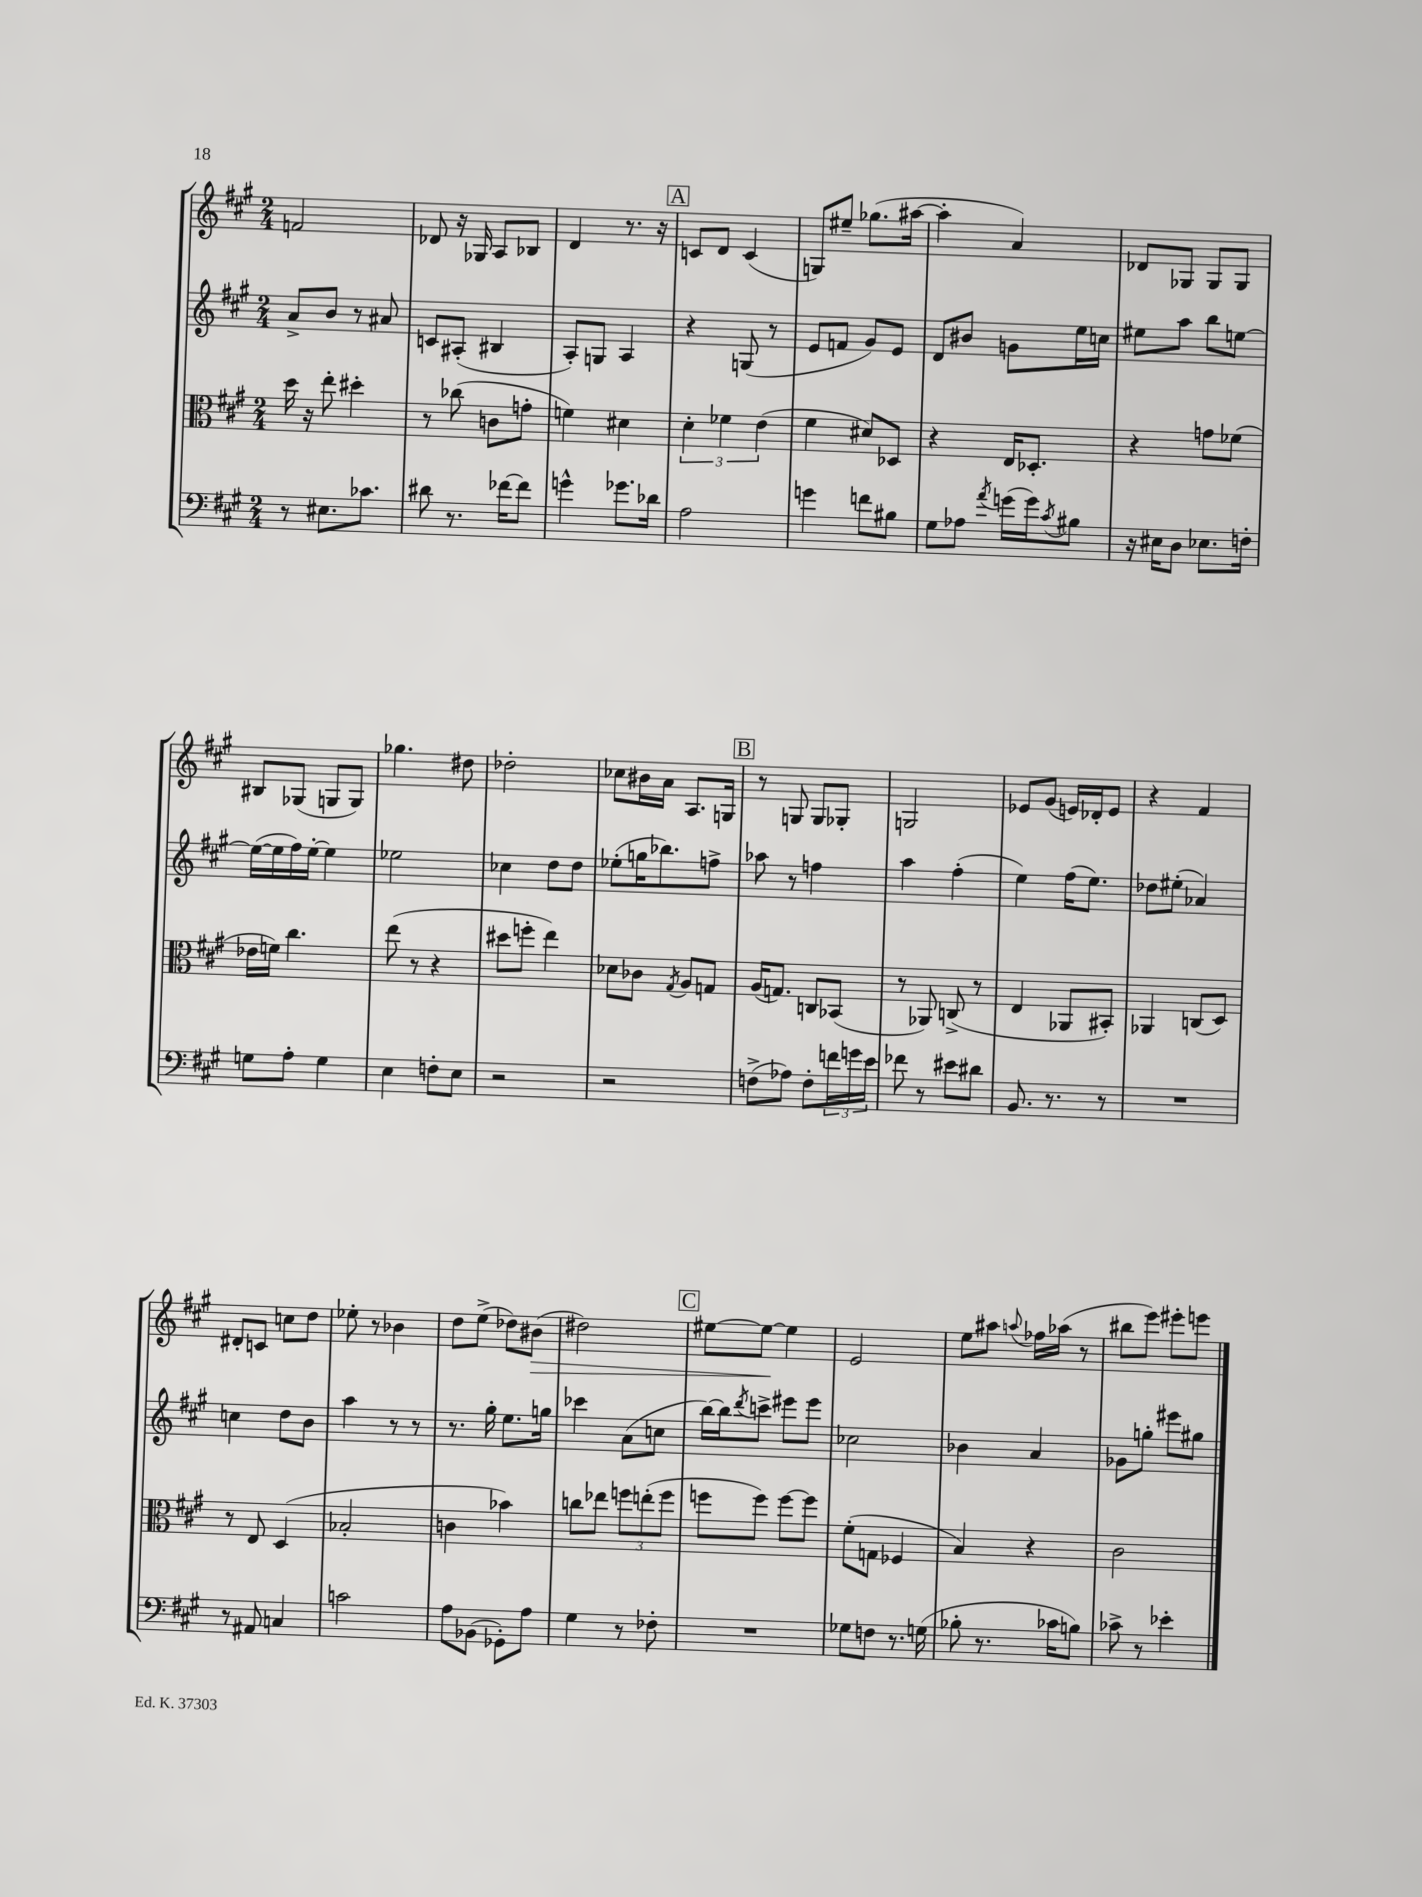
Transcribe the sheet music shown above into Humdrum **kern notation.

**kern	**kern	**kern	**kern
*staff4	*staff3	*staff2	*staff1
*clefF4	*clefC3	*clefG2	*clefG2
*k[f#c#g#]	*k[f#c#g#]	*k[f#c#g#]	*k[f#c#g#]
*M2/4	*M2/4	*M2/4	*M2/4
8r	16dd	8a^	2f
.	16r	.	.
8.E#	8ee'	8b	.
.	4dd#'	8r	.
8.c-	.	.	.
.	.	8a#	.
=	=	=	=
8d#	8r	8c	8d-
8.r	(8cc-	(8A#'	16r
.	.	.	16G-
.	8c	4B#	8A
[16f-	.	.	.
8f-]	8g'	.	8B-
=	=	=	=
4g^^	4f)	8A')	4d
.	.	8G	.
8.g-	4d#	4A	8.r
16d-	.	.	16r
=	=	=	=
2A	6d'	4r	8c
.	.	.	8d
.	6f-	.	.
.	.	(8G	(4c
.	(6e	.	.
.	.	8r	.
=	=	=	=
4g	4f#	8e	8G)
.	.	8f	8ee#~
8f	8d#)	8g#)	(8.gg-
8B#	8D-	8e	.
.	.	.	[16aa#
=	=	=	=
8G#	4r	8d	4aa#']
8A-	.	8b#	.
8qa	.	.	.
(16g	16E	8g	4a)
16g)	8.D-'	.	.
8qc#	.	.	.
8B#	.	16ee	.
.	.	16cc	.
=	=	=	=
16r	4r	8ee#	8d-
16E#	.	.	.
8D	.	8aa	8G-
8.E-	8g	8bb	8G-
.	(8f-	[8ee	8G-
16F'	.	.	.
=	=	=	=
8G	16e-	(16ee_	8B#
.	16f)	16ee]	.
8A'	4.cc#	16ff#)	(8G-
.	.	[16ee'	.
4G	.	4ee]	8G
.	.	.	8G)
=	=	=	=
4E	(8ee	2ee-	4.gg-
.	8r	.	.
8F'	4r	.	.
8E	.	.	8dd#
=	=	=	=
2r	8dd#	4cc-	2dd-'
.	8ff'	.	.
.	4ee)	8dd	.
.	.	8dd	.
=	=	=	=
2r	8d-	(8ee-'	8cc-
.	8c-	16gg	16b#
.	.	8.bb-)	16a
.	8qG#	.	.
.	8A	.	8.A
.	8G	8ff^	.
.	.	.	16G
=	=	=	=
(8F^	(16A	8aa-	8r
.	8.G)	.	.
8A-)	.	8r	8G
8F'	8C	4ff	8G
24f	(8BB-	.	8G-'
24g	.	.	.
24e	.	.	.
=	=	=	=
8f-	8r	4aa	2G
8r	8AA-)	.	.
8e#	(8C^	(4ff#'	.
8d#	8r	.	.
=	=	=	=
8.BB	4E	4ee)	8e-
.	.	.	(8g#
8.r	.	.	.
.	8AA-	(16ff#	16e)
.	.	8.ee)	16d-'
8r	8BB#')	.	8e
=	=	=	=
2r	4AA-	8dd-	4r
.	.	(8ee#'	.
.	(8C	4a-)	4f#
.	8D)	.	.
=	=	=	=
8r	8r	4cc	8d#'
8AA#	8E	.	8c
4C	(4D	8dd	8cc
.	.	8b	8dd
=	=	=	=
2c	2B-'	4aa	8ee-'
.	.	.	8r
.	.	8r	4b-
.	.	8r	.
=	=	=	=
8A	4c	8.r	8dd
(8BB-	.	.	(8ee^
.	.	16gg#'	.
8GG-')	4b-)	8.ee	8dd-)
8A	.	.	(8b#
.	.	16gg	.
=	=	=	=
4G#	8cc	4ccc-	2dd#)
.	8ee-	.	.
8r	12ff	(8a	.
.	(12ee'	.	.
8F-'	.	8cc	.
.	12ff	.	.
=	=	=	=
2r	8ff	[16bb)	[8ee#
.	.	16bb]	.
.	.	8qddd	.
.	8ff)	8ccc^	8ee#_
.	[8ff	8eee#	4ee#]
.	8ff]	8eee#	.
=	=	=	=
8G-	(8f#'	2cc-	2e
8F	8G	.	.
8.r	4F-	.	.
(16G	.	.	.
=	=	=	=
8B-'	4B)	4b-	8ee
8.r	.	.	8aa#
.	.	.	8qqaa
.	4r	4a	16ff-
16c-	.	.	(16aa-
8B)	.	.	8r
=	=	=	=
8c-^	2c#	8g-	8bb#
8r	.	8gg'	8eee)
4e-'	.	8eee#	8eee#'
.	.	8gg#	8eee
==	==	==	==
*-	*-	*-	*-
